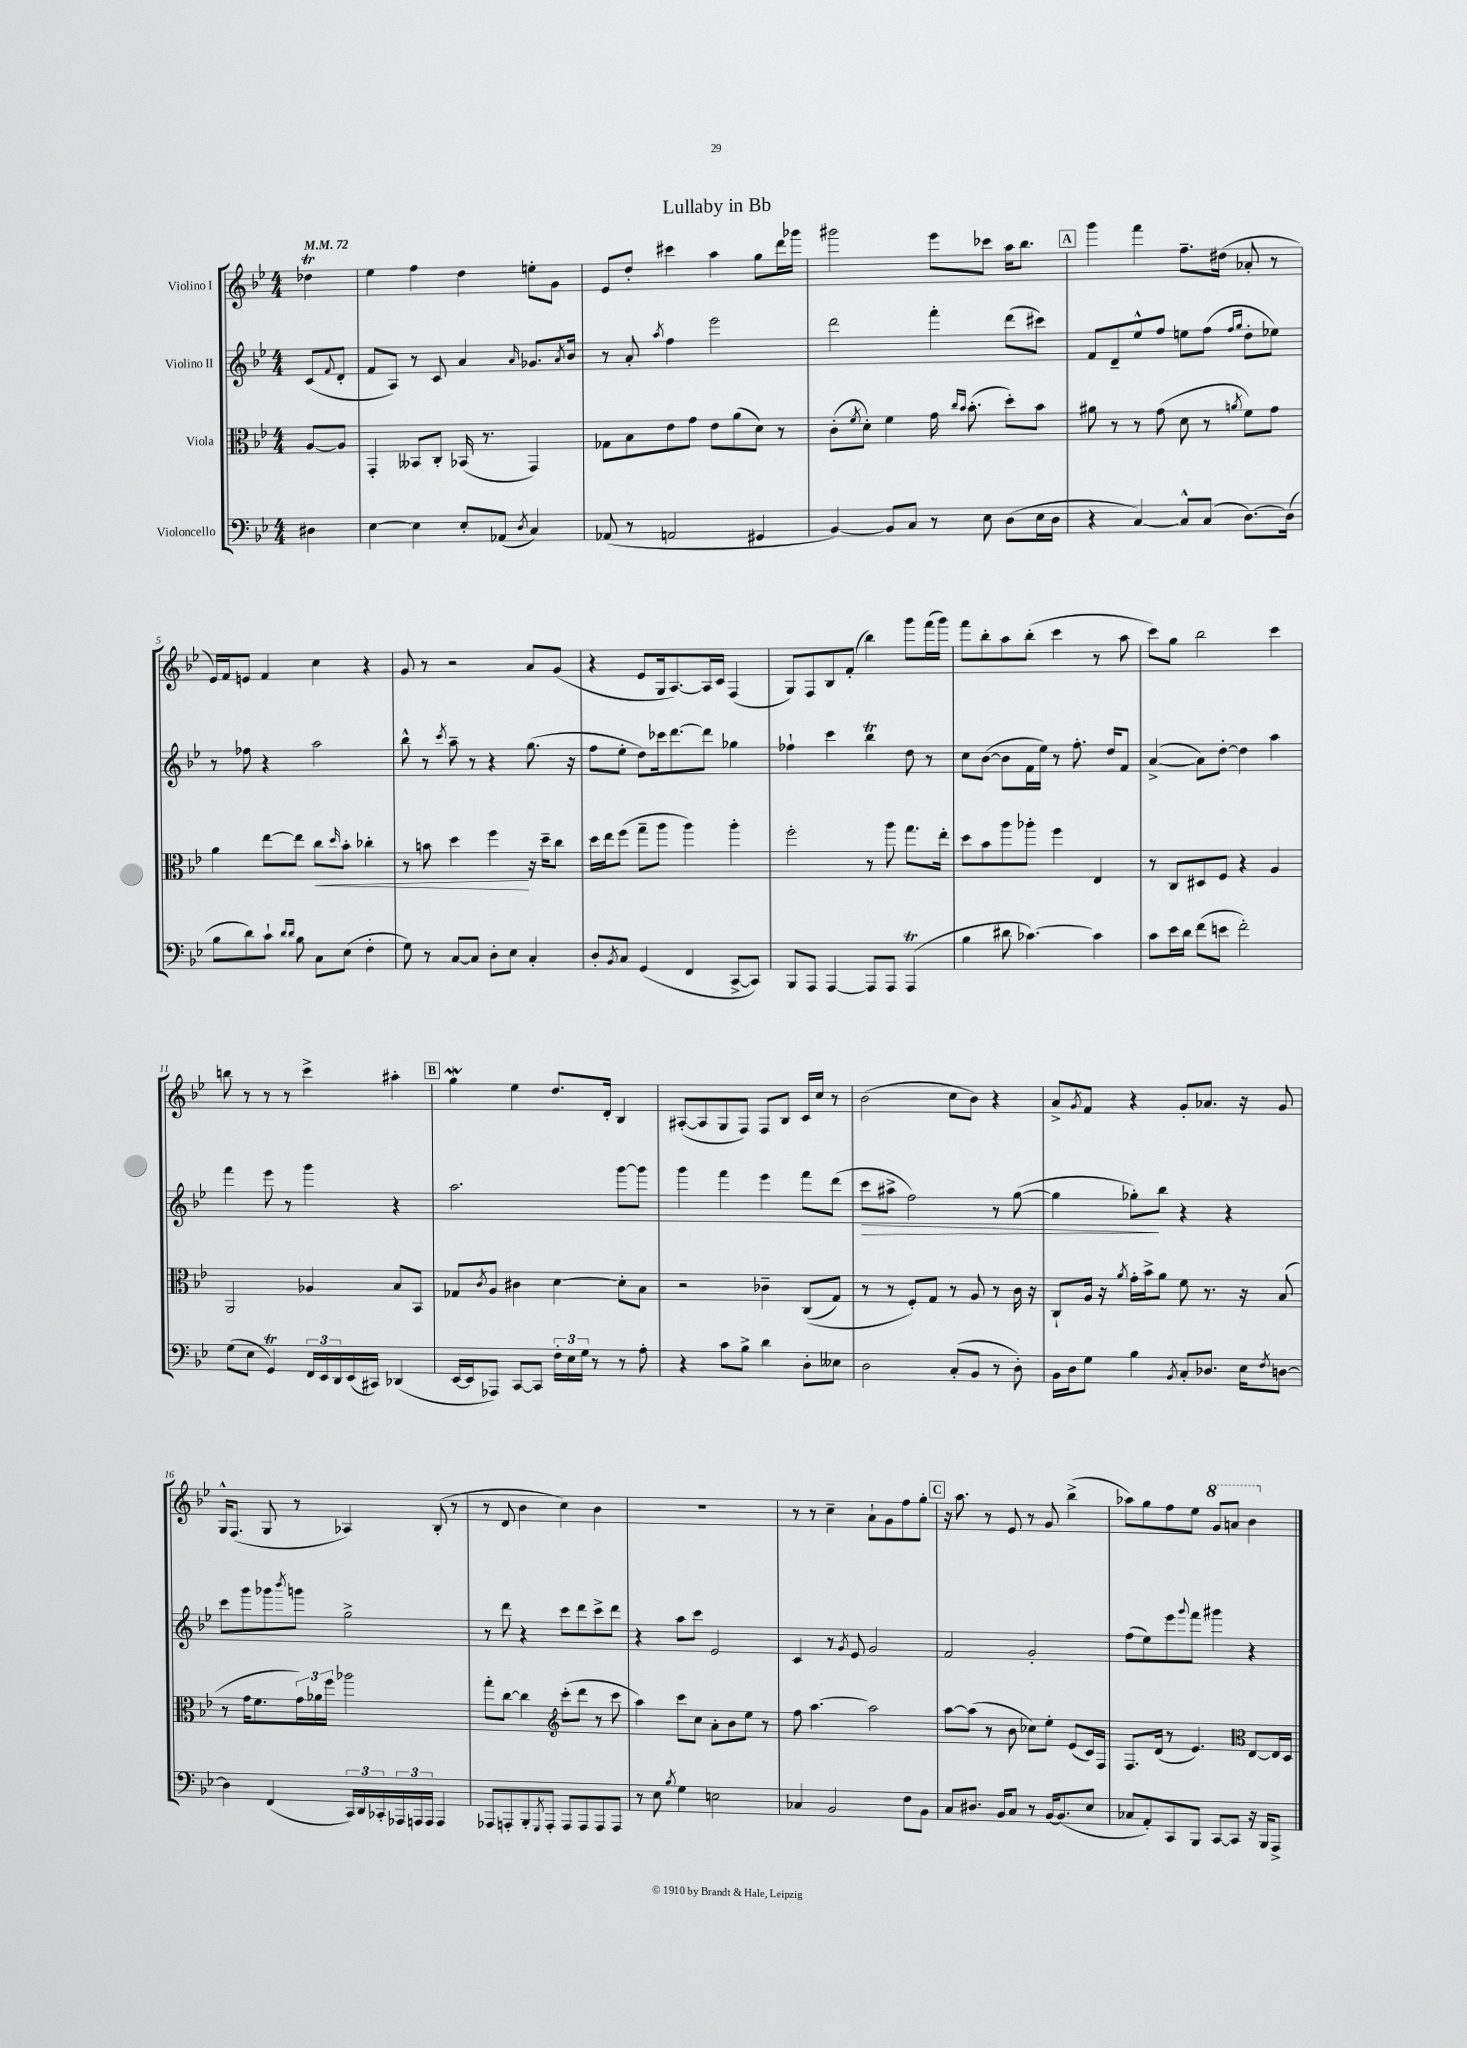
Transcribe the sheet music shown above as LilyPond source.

\header { title = "Lullaby in Bb" }
<<
\new StaffGroup <<
\new Staff = "s0" \with { instrumentName = "Violino I" } {
    \clef treble \key bes \major \numericTimeSignature \time 4/4 \partial 4 \tempo 4 = 72
    des''4\trill |
    ees''4 f''4 d''4 e''8-. g'8 |
    ees'8 d''8-. cis'''4 a''4 g''8 d'''16 ges'''16 |
    gis'''2 ees'''8 ces'''8 a''16 bes''8. |
    \mark \markup { \box "A" } g'''4 f'''4 f''8.-- dis''16( aes'8-. r8 |
    ees'16) f'16 e'8 f'4 c''4 r4 |
    g'8 r8 r2 a'8 g'8( |
    r4 ees'8 g16 a8.~) a16 c'16 f4( |
    g8) f8 bes8 f'8-.( bes''4) g'''8 f'''16( g'''16) |
    f'''8 bes''8-. a''8 bes''8-.( c'''4 r8 a''8 |
    c'''8) g''8 bes''2 c'''4 |
    b''8 r8 r8 r8 c'''4-> ais''4-. |
    \mark \markup { \box "B" } g''4\mordent ees''4 d''8. d'16-. bes4 |
    ais8~-.( ais8 g8 f8) f8 bes8 c'16 c''16 r8 |
    bes'2( c''8 bes'8) r4 |
    a'8-> \acciaccatura { g'8 } f'8 r4 g'8-. aes'8. r16 g'8 |
    g16-^ f8.( g8 r8 aes4) bes8-.( r8 |
    r8 d'8 bes'4 c''4) bes'4 |
    R1 |
    r8 r8 c''4-- a'8-! g'8 f''8 g''8-. |
    \mark \markup { \box "C" } r16 a''8. r8 ees'8 r8 g'8 bes''4->( |
    aes''8) g''8 f''8 ees''8 \ottava #1 g''8 a''8 bes''4 \ottava #0 \bar "|." |
}
\new Staff = "s1" \with { instrumentName = "Violino II" } {
    \clef treble \key bes \major \numericTimeSignature \time 4/4 \partial 4
    c'8( \appoggiatura { f'8 } d'8-. |
    f'8 a8) r8 c'8 a'4 \grace { a'16 } ges'8. \acciaccatura { a'8 } bes'16 |
    r8 a'8-. \acciaccatura { a''8 } f''4 ees'''2 |
    d'''2 f'''4-. d'''8( cis'''8) |
    \mark \markup { \box "A" } f'8 d'8-- ees''8-^ f''8 e''8 f''8( \grace { f''16 g''16 } d''8-. ees''8) |
    r8 fes''8 r4 a''2 |
    bes''8-^ r8 \acciaccatura { c'''8 } a''8-- r8 r4 g''8.( r16 |
    f''8 ees''8-. d''8) ces'''16 d'''8.~ d'''8 ges''4 |
    fes''4-! c'''4 bes''4\trill d''8 r8 |
    c''8 bes'8~( bes'8 f'16 ees''16) r8 f''8.-. d''16 f'8 |
    a'4~->( a'8) d''8~-. d''4 a''4 |
    f'''4 ees'''8 r8 g'''4 r4 |
    \mark \markup { \box "B" } a''2. g'''8~ g'''8 |
    g'''4 f'''4 ees'''4 f'''8 d'''8( |
    c'''8\> ais''8-> f''2) r8 g''8~( |
    g''4 ges''8-.\!) bes''8 r4 r4 |
    c'''8 g'''8 ges'''8 \acciaccatura { bes'''8 } g'''8 g''2-> |
    r8 d'''8 r4 c'''8 d'''8 c'''8-> d'''8 |
    r4 a''8 c'''8 ees'2 |
    c'4 r8 \acciaccatura { g'8 } ees'8 g'2 |
    \mark \markup { \box "C" } f'2 g'2-. |
    f''8( ees''8) ees'''8 \appoggiatura { g'''8 } f'''8 gis'''4 r4 \bar "|." |
}
\new Staff = "s2" \with { instrumentName = "Viola" } {
    \clef alto \key bes \major \numericTimeSignature \time 4/4 \partial 4
    a8~ a8 |
    g,4-. beses,8 c8-. bes,16( r8. g,4) |
    ges8 bes8 ees'8 g'8 ees'8 a'8( d'8) r8 |
    c'8-.( \acciaccatura { f'8 } d'8-.) f'4 g'16 \grace { c''16 bes'16 } bes'8.-.( d''8-.) bes'8 |
    \mark \markup { \box "A" } ais'8 r8 r8 g'8( d'8 r8 \acciaccatura { a'8 } f'8) g'8 |
    a'4 ees''8~ ees''8 c''8\< \grace { d''16 } bes'8-. ces''4-. |
    r8 b'8 d''4 f''4\! r16 d''16-- c''8 |
    d''16 ees''16 f''8( g''8-- a''8 a''4) a''4-. |
    f''2-. r8 a''8 g''8. ees''16-. |
    d''8 bes'8 a''8 aes''8-. f''4 ees4 |
    r8 c8 dis8 f8 r4 a4 |
    a,2 aes4 bes8 bes,8 |
    \mark \markup { \box "B" } ges8 \acciaccatura { c'8 } a8 cis'4 d'4~ d'8-. bes8 |
    r2 ces'4-- c8(\( g8) |
    r8 r8 f8-.\) g8 r8 a8 r8 c'16 r16 |
    c8-! a16 r16 \acciaccatura { a'8 } g'16-. bes'16-> a'8 f'8 r8. r16 bes8( |
    r8 g'16 f'8. \tuplet 3/2 { g'16) aes'16 f''16 } aes''2 |
    g''8-. c''8~ c''4 \clef treble c'''8-.( d'''8 r8 c'''8 |
    a''4) c'''8 c''8 a'8-. bes'8 ees''8 r8 |
    f''8 a''4.~ a''2 |
    \mark \markup { \box "C" } a''8~ a''8( r8 bes'8 ces''8) ees''8-. ees'8( c'16) f16 |
    f8. d'16( r8 ees'4.) \clef alto ees8~ ees16 d16 \bar "|." |
}
\new Staff = "s3" \with { instrumentName = "Violoncello" } {
    \clef bass \key bes \major \numericTimeSignature \time 4/4 \partial 4
    dis4 |
    ees4~ ees4 ees8-. aes,8( \acciaccatura { d8 } c4) |
    aes,8( r8 a,2 gis,4 |
    bes,4~) bes,8 c8 r8 ees8 d8( ees16 d16 |
    \mark \markup { \box "A" } r4 c4~) c8-^ c8( d8.~) d16( |
    bes8 d'8) c'8-! \grace { d'16 d'16 } bes8 c8 ees8( f4-. |
    g8) r8 c8~ c8 d8-. ees8 c4-. |
    d8-. \acciaccatura { bes,8 } c8 g,4( f,4 c,8~-> c,8) |
    bes,,8 a,,8 a,,4~ a,,8 a,,8 a,,4\trill( |
    bes4 dis'8 ces'4.~) ces'4 |
    c'8 ees'16 d'16 f'8( e'8 f'2-.) |
    g8( ees8 g,4\trill) \tuplet 3/2 { f,16 ees,16 d,16 } ees,16( cis,16) des,4( |
    \mark \markup { \box "B" } ees,16~ ees,16 aes,,8) c,8~ c,8 \tuplet 3/2 { f16-. ees16 g16 } r8 r8 a8-. |
    r4 c'8 bes8-> d'4 d8-. eeses8 |
    d2 c8-.( bes,8 r8 d8-.) |
    bes,16 d16 g8 bes4 \acciaccatura { bes,8 } c8-. des8. ees16 \acciaccatura { f8 } d8~ |
    d4 f,4( \tuplet 3/2 { c,16) d,16 ces,16-. } \tuplet 3/2 { aes,,16 a,,16 a,,16 } a,,4 |
    aes,,8 a,,8-. bes,,8-. \acciaccatura { g,,8 } a,,8-. a,,8 a,,8 a,,8 a,,8 |
    r8 ees8 \acciaccatura { bes8 } g4 e2 |
    ces4 bes,2 f8 bes,8 |
    \mark \markup { \box "C" } c8 dis8. bes,16 c8 r8 bes,16~ bes,8.( ees8 |
    ces8 a,8-.) c,8 bes,,8 c,8~ c,8 r16 bes,,16 a,,8-> \bar "|." |
}
>>
>>
